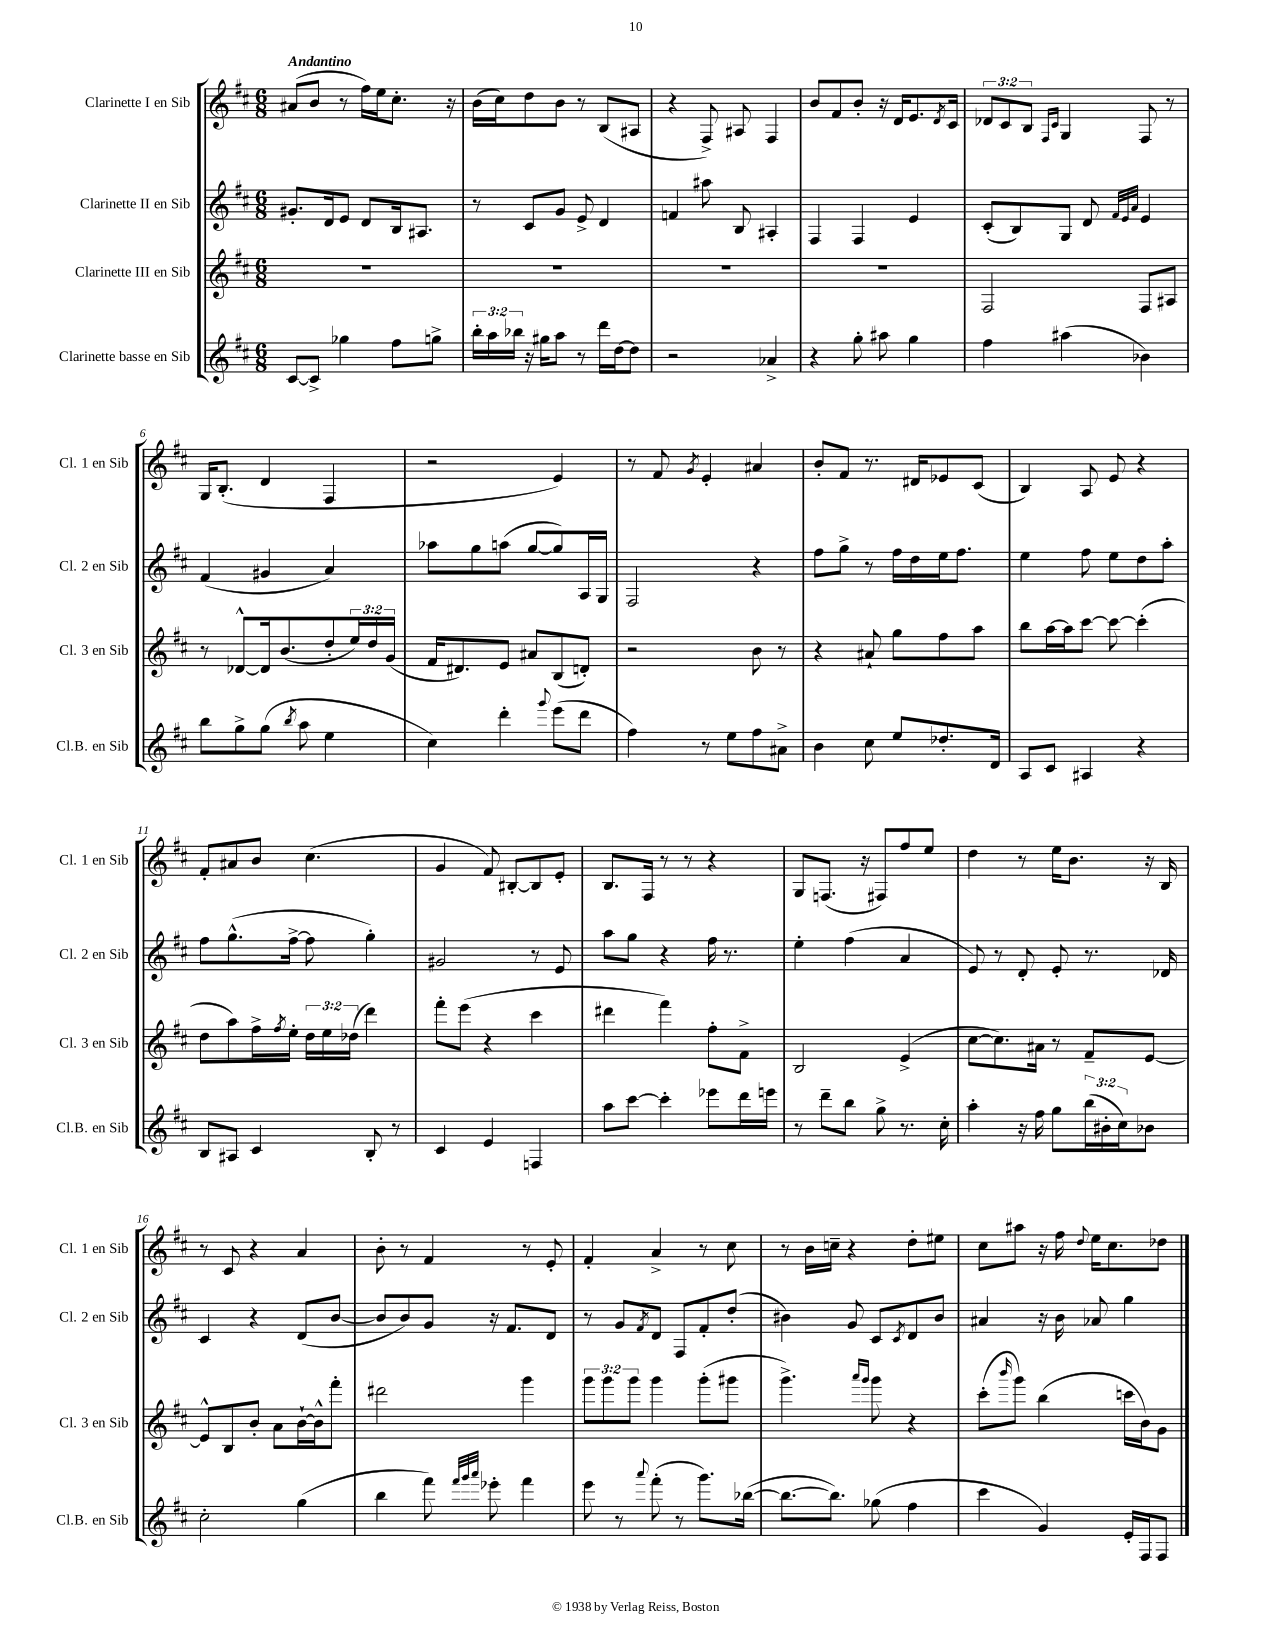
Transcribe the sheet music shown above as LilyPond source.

<<
\new StaffGroup <<
\new Staff = "s0" \with { instrumentName = "Clarinette I en Sib" shortInstrumentName = "Cl. 1 en Sib" } {
    \clef treble \key d \major \numericTimeSignature \time 6/8 \override Staff.TupletNumber.text = #tuplet-number::calc-fraction-text \tempo "Andantino"
    ais'8( b'8 r8 fis''16) e''16 cis''8.-. r16 |
    b'16( cis''16) d''8 b'8 r8 b8( ais8 |
    r4 fis8->) ais8 fis4 |
    b'8 fis'8 b'8-. r16 d'16 e'8. \acciaccatura { d'8 } cis'16 |
    \tuplet 3/2 { des'8 cis'8 b8 } \grace { fis16 cis'16 } g4 fis8 r8 |
    g16 b8.-.( d'4 fis4 |
    r2 e'4) |
    r8 fis'8 \acciaccatura { g'8 } e'4-. ais'4 |
    b'8-. fis'8 r8. dis'16 ees'8 cis'8( |
    b4) a8 e'8 r4 |
    fis'8-. ais'8 b'8 cis''4.( |
    g'4 fis'8) bis8~-. bis8 e'8-. |
    b8. fis16 r8 r8 r4 |
    g8 f8.( r16 fis8) fis''8 e''8 |
    d''4 r8 e''16 b'8. r16 b16 |
    r8 cis'8 r4 a'4 |
    b'8-. r8 fis'4 r8 e'8-. |
    fis'4-. a'4-> r8 cis''8 |
    r8 b'16 c''16-- r4 d''8-. eis''8 |
    cis''8 ais''8 r16 fis''16 \appoggiatura { d''8 } e''16 cis''8. des''8 \bar "|." |
}
\new Staff = "s1" \with { instrumentName = "Clarinette II en Sib" shortInstrumentName = "Cl. 2 en Sib" } {
    \clef treble \key d \major \numericTimeSignature \time 6/8
    gis'8.-. d'16 e'8 d'8 b16 ais8. |
    r8 cis'8 g'8 e'8-> d'4 |
    f'4 ais''8 b8 ais4-. |
    fis4 fis4 e'4 |
    cis'8-.( b8) g8 d'8 \grace { fis'32 e'32 a'32 } e'4 |
    fis'4( gis'4 a'4) |
    aes''8 g''8 a''8( g''8~ g''8) a16 g16 |
    fis2 r4 |
    fis''8 g''8-> r8 fis''16 d''16 e''16 fis''8. |
    e''4 fis''8 e''8 d''8 a''8-. |
    fis''8 g''8.-^( fis''16~-> fis''8 g''4-.) |
    gis'2 r8 e'8 |
    a''8 g''8 r4 fis''16 r8. |
    e''4-. fis''4( a'4 |
    e'8) r8 d'8-. e'8-. r8. des'16 |
    cis'4 r4 d'8( b'8~ |
    b'8 b'8) g'8 r16 fis'8. d'8 |
    r8 g'8 \acciaccatura { fis'8 } d'8 fis8 fis'8-. d''8-.( |
    bis'4) g'8 cis'8 \acciaccatura { cis'8 } d'8 bis'8 |
    ais'4 r16 b'16 aes'8 g''4 \bar "|." |
}
\new Staff = "s2" \with { instrumentName = "Clarinette III en Sib" shortInstrumentName = "Cl. 3 en Sib" } {
    \clef treble \key d \major \numericTimeSignature \time 6/8 \override Staff.TupletNumber.text = #tuplet-number::calc-fraction-text
    R2. |
    R2. |
    R2. |
    R2. |
    fis2 fis8 ais8 |
    r8 des'8~-^ des'16 b'8.( d''8-. \tuplet 3/2 { e''16) d''16 g'16( } |
    fis'16 dis'8.) e'8 ais'8 b8( d'8-.) |
    r2 b'8 r8 |
    r4 ais'8-! g''8 fis''8 a''8 |
    b''8 a''16~ a''16 cis'''8~ cis'''8~ cis'''4-.( |
    d''8 a''8) fis''16-> \acciaccatura { fis''8 } e''16-. \tuplet 3/2 { d''16 e''16 des''16( } d'''4) |
    fis'''8-. e'''8( r4 cis'''4 |
    dis'''4 fis'''4) fis''8-. fis'8-> |
    b2 e'4->( |
    cis''8~ cis''8.) ais'16 r8 fis'8-- e'8~ |
    e'8-^ b8 b'8-. a'8 b'16~-! b'16-^ fis'''8-. |
    dis'''2 g'''4 |
    \tuplet 3/2 { g'''8 g'''8 g'''8 } g'''4 g'''8-.( gis'''8 |
    g'''4.->) \grace { a'''16 g'''16 } g'''8 r4 |
    cis'''8-.( \grace { b'''16 } g'''8) b''4( c'''16 b'16) g'8 \bar "|." |
}
\new Staff = "s3" \with { instrumentName = "Clarinette basse en Sib" shortInstrumentName = "Cl.B. en Sib" } {
    \clef treble \key d \major \numericTimeSignature \time 6/8 \override Staff.TupletNumber.text = #tuplet-number::calc-fraction-text
    cis'8~ cis'8-> ges''4 fis''8 g''8-> |
    \tuplet 3/2 { b''16-. a''16 bes''16 } r16 gis''16 a''8 r8 d'''16 d''16~ d''8 |
    r2 aes'4-> |
    r4 g''8-. ais''8 g''4 |
    fis''4 ais''4( bes'4) |
    b''8 g''8-> g''8( \acciaccatura { b''8 } a''8 e''4 |
    cis''4) d'''4-. \appoggiatura { g'''8 } e'''8( d'''8 |
    fis''4) r8 e''8 fis''8 ais'8-> |
    b'4 cis''8 e''8 des''8.-. d'16 |
    a8 cis'8 ais4 r4 |
    b8 ais8 cis'4 b8-. r8 |
    cis'4 e'4 f4 |
    a''8 cis'''8~ cis'''4-. ees'''8 d'''16 e'''16 |
    r8 d'''8-- b''8 g''8-> r8. cis''16-. |
    a''4-. r16 fis''16 g''8 \tuplet 3/2 { b''16( bis'16-. cis''16) } bes'8 |
    cis''2-. g''4( |
    b''4 fis'''8) \grace { fis'''32 g'''32 a'''32 } ees'''8-. fis'''4 |
    e'''8 r8 \appoggiatura { a'''8 } fis'''8-.( r8 g'''8.) bes''16~( |
    bes''8.~ bes''8.) ges''8( fis''4 |
    cis'''4 g'4) e'16-. fis16 fis8 \bar "|." |
}
>>
>>
